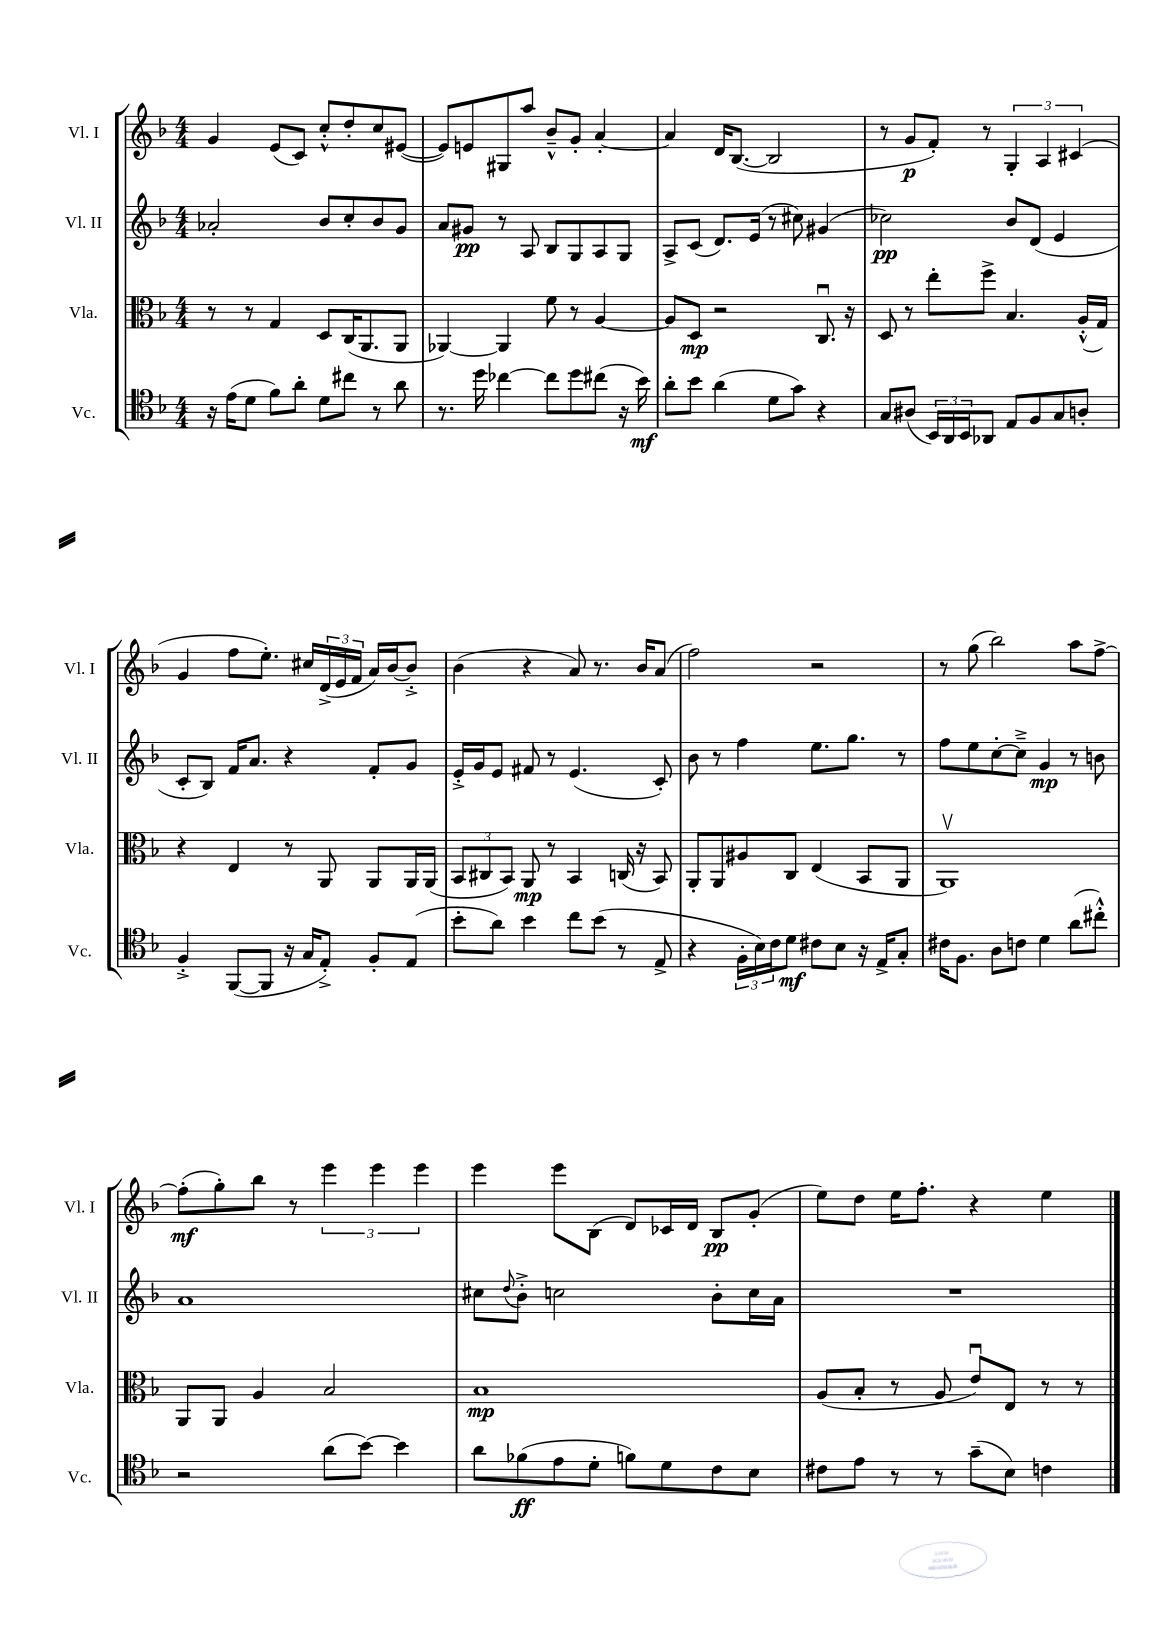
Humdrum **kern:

**kern	**dynam	**kern	**dynam	**kern	**dynam	**kern	**dynam
*part4	*part4	*part3	*part3	*part2	*part2	*part1	*part1
*staff4	*staff4	*staff3	*staff3	*staff2	*staff2	*staff1	*staff1
*I"Vc.	*	*I"Vla.	*	*I"Vl. II	*	*I"Vl. I	*
*I'Vc.	*	*I'Vla.	*	*I'Vl. II	*	*I'Vl. I	*
*clefC4	*	*clefC3	*	*clefG2	*	*clefG2	*
*k[b-]	*	*k[b-]	*	*k[b-]	*	*k[b-]	*
*M4/4	*	*M4/4	*	*M4/4	*	*M4/4	*
=14	=14	=14	=14	=14	=14	=14	=14
16r	.	8r	.	2a-X'/	.	4g/	.
(16e\KL	.	.	.	.	.	.	.
8d\J	.	8r	.	.	.	.	.
8f\L)	.	4G/	.	.	.	(8e/L	.
8a'\J	.	.	.	.	.	8c/J)	.
8d\L	.	8D/L	.	8b-/L	.	8cc'^^/L	.
8cc#X\J	.	(16C/K	.	8cc'/	.	8dd'/	.
.	.	8.AA/	.	.	.	.	.
8r	.	.	.	8b-/	.	8cc/	.
8a\	.	8AA/J	.	8g/J	.	([8e#X/J	.
=15	=15	=15	=15	=15	=15	=15	=15
8.r	.	[4AA-X/)	.	8a/L	.	8e#/L])	.
.	.	.	.	8g#X/J	pp	8en/	.
16dd\	.	.	.	.	.	.	.
[4cc-X\	.	4AA-/]	.	8r	.	8G#X/	.
.	.	.	.	8A/	.	8aa/J	.
8cc-\L]	.	8f\	.	8B-/L	.	8b-~^^/L	.
8dd\	.	8r	.	8G/	.	8g'/J	.
(8cc#X\J	.	[4A/	.	8A/	.	[4a'/	.
16r	.	.	.	8G/J	.	.	.
16b-\)	mf	.	.	.	.	.	.
=16	=16	=16	=16	=16	=16	=16	=16
8a'\L	.	8A/L]	.	8A^/L	.	4a/]	.
8b-\J	.	8D/J	mp	(8c/J	.	.	.
(4a\	.	2r	.	8.d/L)	.	16d/KL	.
.	.	.	.	.	.	([8.B-/J	.
.	.	.	.	(16e/Jk	.	.	.
8d\L	.	.	.	8r	.	2B-/]	.
8g\J)	.	.	.	8cc#X\)	.	.	.
4r	.	8.Cu/	.	(4g#X/	.	.	.
.	.	16r	.	.	.	.	.
=17	=17	=17	=17	=17	=17	=17	=17
8G/L	.	8D/	.	2cc-X\)	pp	8r	.
(8A#X/J	.	8r	.	.	.	8g/L	p
24BB-/LL)	.	8ee'\L	.	.	.	8f'/J)	.
24AA/	.	.	.	.	.	.	.
24BB-/J	.	.	.	.	.	.	.
8AA-X/J	.	8ff^\J	.	.	.	8r	.
8E/L	.	4.B-/	.	8b-/L	.	6G'/	.
8F/	.	.	.	(8d/J	.	.	.
.	.	.	.	.	.	6A/	.
8G/	.	.	.	4e/	.	.	.
.	.	.	.	.	.	(6c#X/	.
8An'/J	.	(16A'^^/LL	.	.	.	.	.
.	.	16G/JJ)	.	.	.	.	.
!!LO:LB:g=z
=18	=18	=18	=18	=18	=18	=18	=18
4F'^/	.	4r	.	8c'/L	.	4g/	.
.	.	.	.	8B-/J)	.	.	.
([8FF/L	.	4E/	.	16f/KL	.	8ff\L	.
.	.	.	.	8.a/J	.	.	.
8FF/J]	.	.	.	.	.	8.ee'\J)	.
16r	.	8r	.	4r	.	.	.
16G/KL	.	.	.	.	.	16cc#X/LL	.
8E'^/J)	.	8AA/	.	.	.	(24d^/	.
.	.	.	.	.	.	24e/	.
.	.	.	.	.	.	24f/JJ	.
8F'/L	.	8AA/L	.	8f'/L	.	16a/LL)	.
.	.	.	.	.	.	[16b-/J	.
(8E/J	.	16AA/L	.	8g/J	.	8b-'^/J]	.
.	.	(16AA/JJ	.	.	.	.	.
=19	=19	=19	=19	=19	=19	=19	=19
8b-'\L	.	12BB-/L	.	16e'^/LL	.	(4b-\	.
.	.	.	.	16g/J	.	.	.
.	.	12C#X/	.	.	.	.	.
8a\J)	.	.	.	8e/J	.	.	.
.	.	12BB-/J)	.	.	.	.	.
4b-\	.	8AA/	mp	8f#X/	.	4r	.
.	.	8r	.	8r	.	.	.
8cc\L	.	4BB-/	.	(4.e/	.	8a/)	.
(8b-\J	.	.	.	.	.	8.r	.
8r	.	(16Cn/	.	.	.	.	.
.	.	16r	.	.	.	16b-/KL	.
8E^/	.	8BB-/)	.	8c'/)	.	(8a/J	.
=20	=20	=20	=20	=20	=20	=20	=20
4r	.	8AA'/L	.	8b-\	.	2ff\)	.
.	.	8AA/	.	8r	.	.	.
24F'\LL	.	8A#X/	.	4ff\	.	.	.
24B-\)	.	.	.	.	.	.	.
24c\J	.	.	.	.	.	.	.
8d\J	mf	8C/J	.	.	.	.	.
8c#X\L	.	(4E/	.	8.ee\L	.	2r	.
8B-\J	.	.	.	.	.	.	.
.	.	.	.	8.gg\J	.	.	.
16r	.	8BB-/L	.	.	.	.	.
16E^/KL	.	.	.	.	.	.	.
8G'/J	.	8AA/J	.	8r	.	.	.
=21	=21	=21	=21	=21	=21	=21	=21
16c#X\KL	.	1AAv)	.	8ff\L	.	8r	.
8.F\J	.	.	.	.	.	.	.
.	.	.	.	8ee\	.	(8gg\	.
8A\L	.	.	.	[8cc'\	.	2bb-\)	.
8cn\J	.	.	.	8cc~^\J]	.	.	.
4d\	.	.	.	4g/	mp	.	.
(8a\L	.	.	.	8r	.	8aa\L	.
8cc#X'^^\J)	.	.	.	8bn\	.	[8ff^\J	.
!!LO:LB:g=z
=22	=22	=22	=22	=22	=22	=22	=22
2r	.	8AA/L	.	1a	.	(8ff'\L]	mf
.	.	8AA/J	.	.	.	8gg'\)	.
.	.	4A/	.	.	.	8bb-\J	.
.	.	.	.	.	.	8r	.
(8a\L	.	2B-/	.	.	.	6eee\	.
[8b-\J)	.	.	.	.	.	.	.
.	.	.	.	.	.	6eee\	.
4b-\]	.	.	.	.	.	.	.
.	.	.	.	.	.	6eee\	.
=23	=23	=23	=23	=23	=23	=23	=23
8a\L	.	1B-	mp	8cc#X\L	.	4eee\	.
.	.	.	.	8qqdd/	.	.	.
(8f-X\	ff	.	.	8b-'^\J	.	.	.
8e\	.	.	.	2ccn\	.	8eee\L	.
8d'\J	.	.	.	.	.	(8B-\J	.
8fn\L)	.	.	.	.	.	8d/L)	.
8d\	.	.	.	.	.	16c-X/L	.
.	.	.	.	.	.	16d/JJ	.
8c\	.	.	.	8b-'\L	.	8B-/L	pp
8B-\J	.	.	.	16cc\L	.	(8g'/J	.
.	.	.	.	16a\JJ	.	.	.
=24	=24	=24	=24	=24	=24	=24	=24
8c#X\L	.	(8A/L	.	1r	.	8ee\L)	.
8e\J	.	8B-'/J	.	.	.	8dd\J	.
8r	.	8r	.	.	.	16ee\KL	.
.	.	.	.	.	.	8.ff'\J	.
8r	.	8A/	.	.	.	.	.
(8g~\L	.	8eu/L)	.	.	.	4r	.
8B-\J)	.	8E/J	.	.	.	.	.
4cn\	.	8r	.	.	.	4ee\	.
.	.	8r	.	.	.	.	.
==	==	==	==	==	==	==	==
*-	*-	*-	*-	*-	*-	*-	*-
